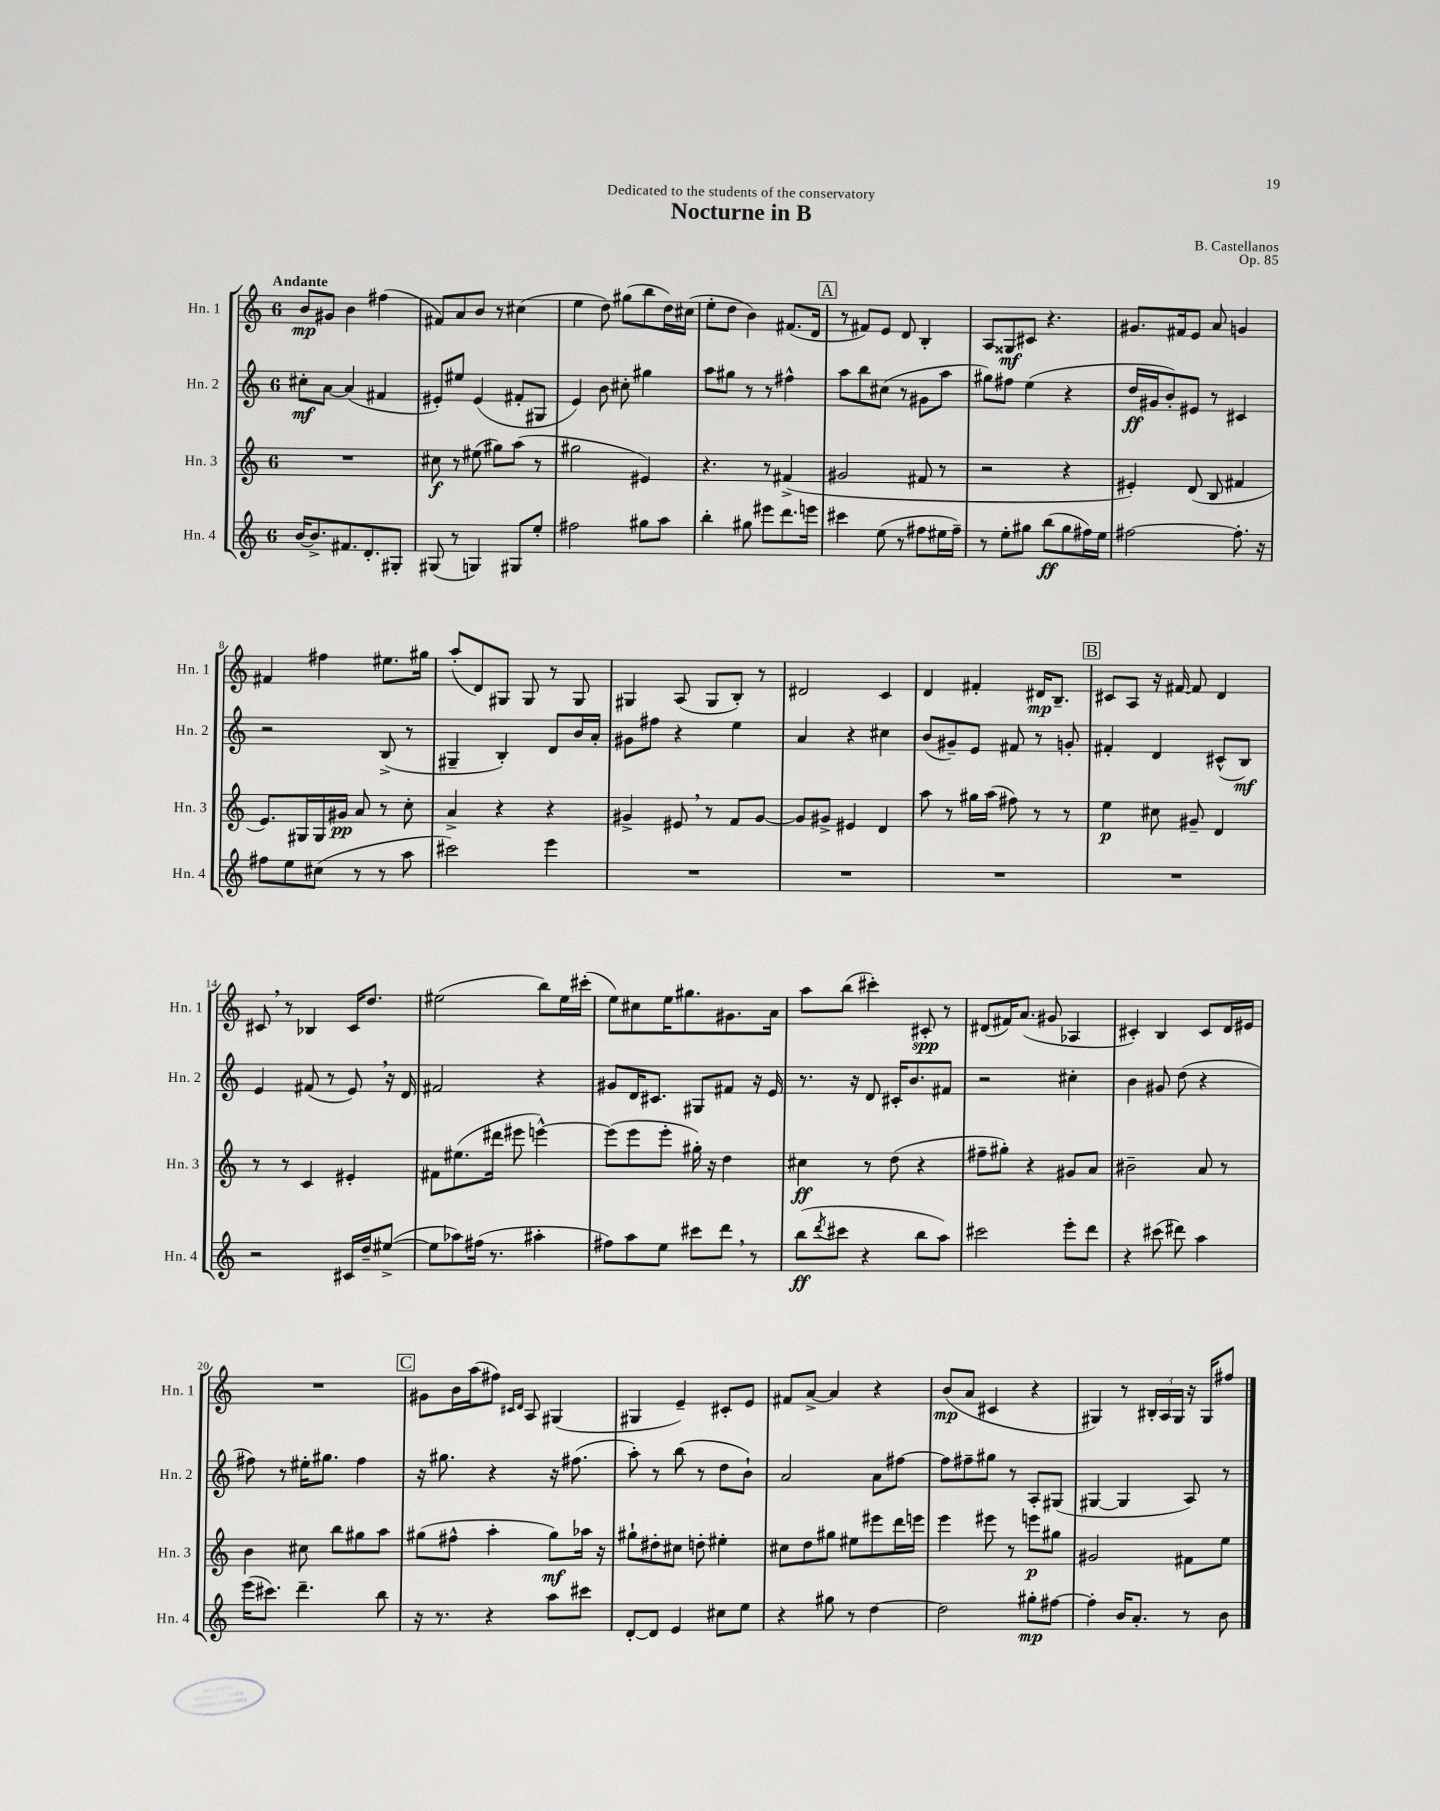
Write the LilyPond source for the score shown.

\header { title = "Nocturne in B" composer = "B. Castellanos" dedication = "Dedicated to the students of the conservatory" opus = "Op. 85" }
<<
\new StaffGroup <<
\new Staff = "s0" \with { instrumentName = "Hn. 1" shortInstrumentName = "Hn. 1" } {
    \clef treble \key c \major \once \override Staff.TimeSignature.style = #'single-digit \time 6/8 \tempo "Andante"
    b'8\mp gis'8 b'4 fis''4( |
    fis'8) a'8 b'8 r8 cis''4( |
    e''4 d''8) gis''8( b''8 d''16) cis''16( |
    e''8-. d''8 b'4) fis'8.( d'16 |
    \mark \markup { \box "A" } r8 fis'8) e'8 d'8 b4-. |
    a8 gisis8\mf cis'8 r4. |
    gis'8. fis'16 e'8 a'8 g'4 |
    fis'4 fis''4 eis''8. gis''16 |
    a''8-.( d'8) gis8 gis8 r8 gis8 |
    gis4 a8( gis8 b8-.) r8 |
    dis'2 c'4 |
    d'4 fis'4-. dis'16\mp b8.-- |
    \mark \markup { \box "B" } cis'8 a8 r16 fis'16~ fis'8 d'4 |
    cis'8 \breathe r8 bes4 cis'16 d''8. |
    eis''2( b''8) eis''16 cis'''16-.( |
    e''8) cis''8 e''16 gis''8. gis'8. a'16 |
    a''8 b''8( cis'''4-.) cis'8-.\spp r8 |
    dis'8( fis'16) a'8.( gis'8 aes4 |
    cis'4-.) b4 cis'8 d'16 eis'16 |
    R2. |
    \mark \markup { \box "C" } gis'8 b'16 a''16( fis''8) \grace { cis'16 d'16 } a8 gis4( |
    gis4 e'4--) cis'8-. e'8 |
    fis'8 a'8~-> a'4 r4 |
    b'8\mp( a'8 cis'4 r4 |
    gis4) r8 \tuplet 3/2 { bis16-. a16 gis16 } r16 gis16 fis''8 \bar "|." |
}
\new Staff = "s1" \with { instrumentName = "Hn. 2" shortInstrumentName = "Hn. 2" } {
    \clef treble \key c \major \once \override Staff.TimeSignature.style = #'single-digit \time 6/8
    cis''8-.\mf a'8~ a'4( fis'4 |
    eis'8-.) eis''8 eis'4( fis'8-. gis8 |
    e'4) b'8 cis''8-. gis''4 |
    a''8 gis''8 r8 r8 fis''4-^ |
    \mark \markup { \box "A" } a''8 b''8 cis''8( r8 gis'8 a''8 |
    gis''8) fis''8 e''4( r4 |
    d''16\ff gis'16 b'8-.) eis'8 r8 cis'4 |
    r2 b8->( r8 |
    gis4-- b4-.) d'8 b'16 a'16-. |
    gis'8 fis''8 r4 e''4 |
    a'4 r4 cis''4 |
    b'8( gis'8--) e'8 fis'8 r8 g'8-. |
    \mark \markup { \box "B" } fis'4-. d'4 cis'8-^( b8\mf) |
    e'4 fis'8( r8 e'8) \breathe r16 d'16 |
    fis'2 r4 |
    gis'8 d'16 cis'8. gis8 fis'8 r16 e'16 |
    r8. r16 d'8 cis'16-. b'8. fis'8 |
    r2 cis''4-. |
    b'4 gis'8 d''8( r4 |
    fis''8) r8 eis''16-. gis''8. fis''4 |
    \mark \markup { \box "C" } r16 gis''8. r4 r16 fis''8.( |
    a''8-.) r8 b''8( r8 d''8 b'8-!) |
    a'2 a'8 fis''8~ |
    fis''8 fis''8-- gis''8 r8 a8-. gis8( |
    gis4~ gis4 a8) r8 \bar "|." |
}
\new Staff = "s2" \with { instrumentName = "Hn. 3" shortInstrumentName = "Hn. 3" } {
    \clef treble \key c \major \once \override Staff.TimeSignature.style = #'single-digit \time 6/8
    R2. |
    cis''8\f r8 eis''8( gis''8) a''8( r8 |
    gis''2 eis'4) |
    r4. r8 fis'4->( |
    \mark \markup { \box "A" } gis'2 fis'8 r8 |
    r2 r4 |
    eis'4-.) d'8( b8 fis'4 |
    e'8.) gis16 gis16 gis'16\pp a'8 r8 c''8-. |
    a'4-> r4 r4 |
    gis'4-> eis'8 \breathe r8 f'8 gis'8~ |
    gis'8 gis'8-> eis'4 d'4 |
    a''8 r8 gis''16 a''16( fis''8) r8 r8 |
    \mark \markup { \box "B" } e''4\p cis''8 gis'8-- d'4 |
    r8 r8 c'4 eis'4-. |
    fis'8 eis''8.( dis'''16 eis'''8 e'''4~-^) |
    e'''8( e'''8 e'''8-. gis''16-.) r16 d''4 |
    cis''4\ff r8 d''8( r4 |
    fis''8-- gis''8-.) r4 gis'8 a'8 |
    bis'2-- a'8 r8 |
    b'4 cis''8 b''8 gis''8 a''8 |
    \mark \markup { \box "C" } gis''8( fis''8-^ a''4-. gis''8\mf) aes''16 r16 |
    gis''8-! dis''8-. cis''8 d''8-. eis''4-. |
    cis''8 d''8 gis''8 eis''8 eis'''8 d'''16 e'''16 |
    e'''4 eis'''8 r8 e'''8\p gis''8 |
    gis'2 fis'8 e''8 \bar "|." |
}
\new Staff = "s3" \with { instrumentName = "Hn. 4" shortInstrumentName = "Hn. 4" } {
    \clef treble \key c \major \once \override Staff.TimeSignature.style = #'single-digit \time 6/8
    b'16~ b'8.-> fis'8. d'8.-. gis8-. |
    gis8( r8 g4) gis8 e''8-. |
    fis''2 gis''8 a''8 |
    b''4-. gis''8 eis'''8 d'''8. e'''16 |
    \mark \markup { \box "A" } cis'''4 e''8( r8 fis''8 eis''16 fis''16--) |
    r8 e''8-. gis''8 b''8\ff( gis''8 fis''16) e''16 |
    fis''2~ fis''8.-. r16 |
    fis''8 e''8 cis''8( r8 r8 a''8 |
    cis'''2) e'''4 |
    R2. |
    R2. |
    R2. |
    \mark \markup { \box "B" } R2. |
    r2 cis'16 d''16-- eis''8~->( |
    eis''8 aes''8) fis''16( r8. ais''4-. |
    fis''8) a''8 e''8 cis'''8 d'''8 \breathe r8 |
    b''8\ff( \acciaccatura { d'''8 } cis'''8 r4 b''8 a''8) |
    cis'''2 e'''8-. d'''8 |
    r4 cis'''8( dis'''8) a''4 |
    e'''16( cis'''8.) d'''4.-- b''8 |
    \mark \markup { \box "C" } r16 r8. r4 a''8 cis'''8 |
    d'8~-. d'8 e'4 cis''8 e''8 |
    r4 gis''8 r8 d''4~ |
    d''2 gis''8-.\mp fis''8~ |
    fis''4-. b'16 a'8.-. r8 b'8 \bar "|." |
}
>>
>>
